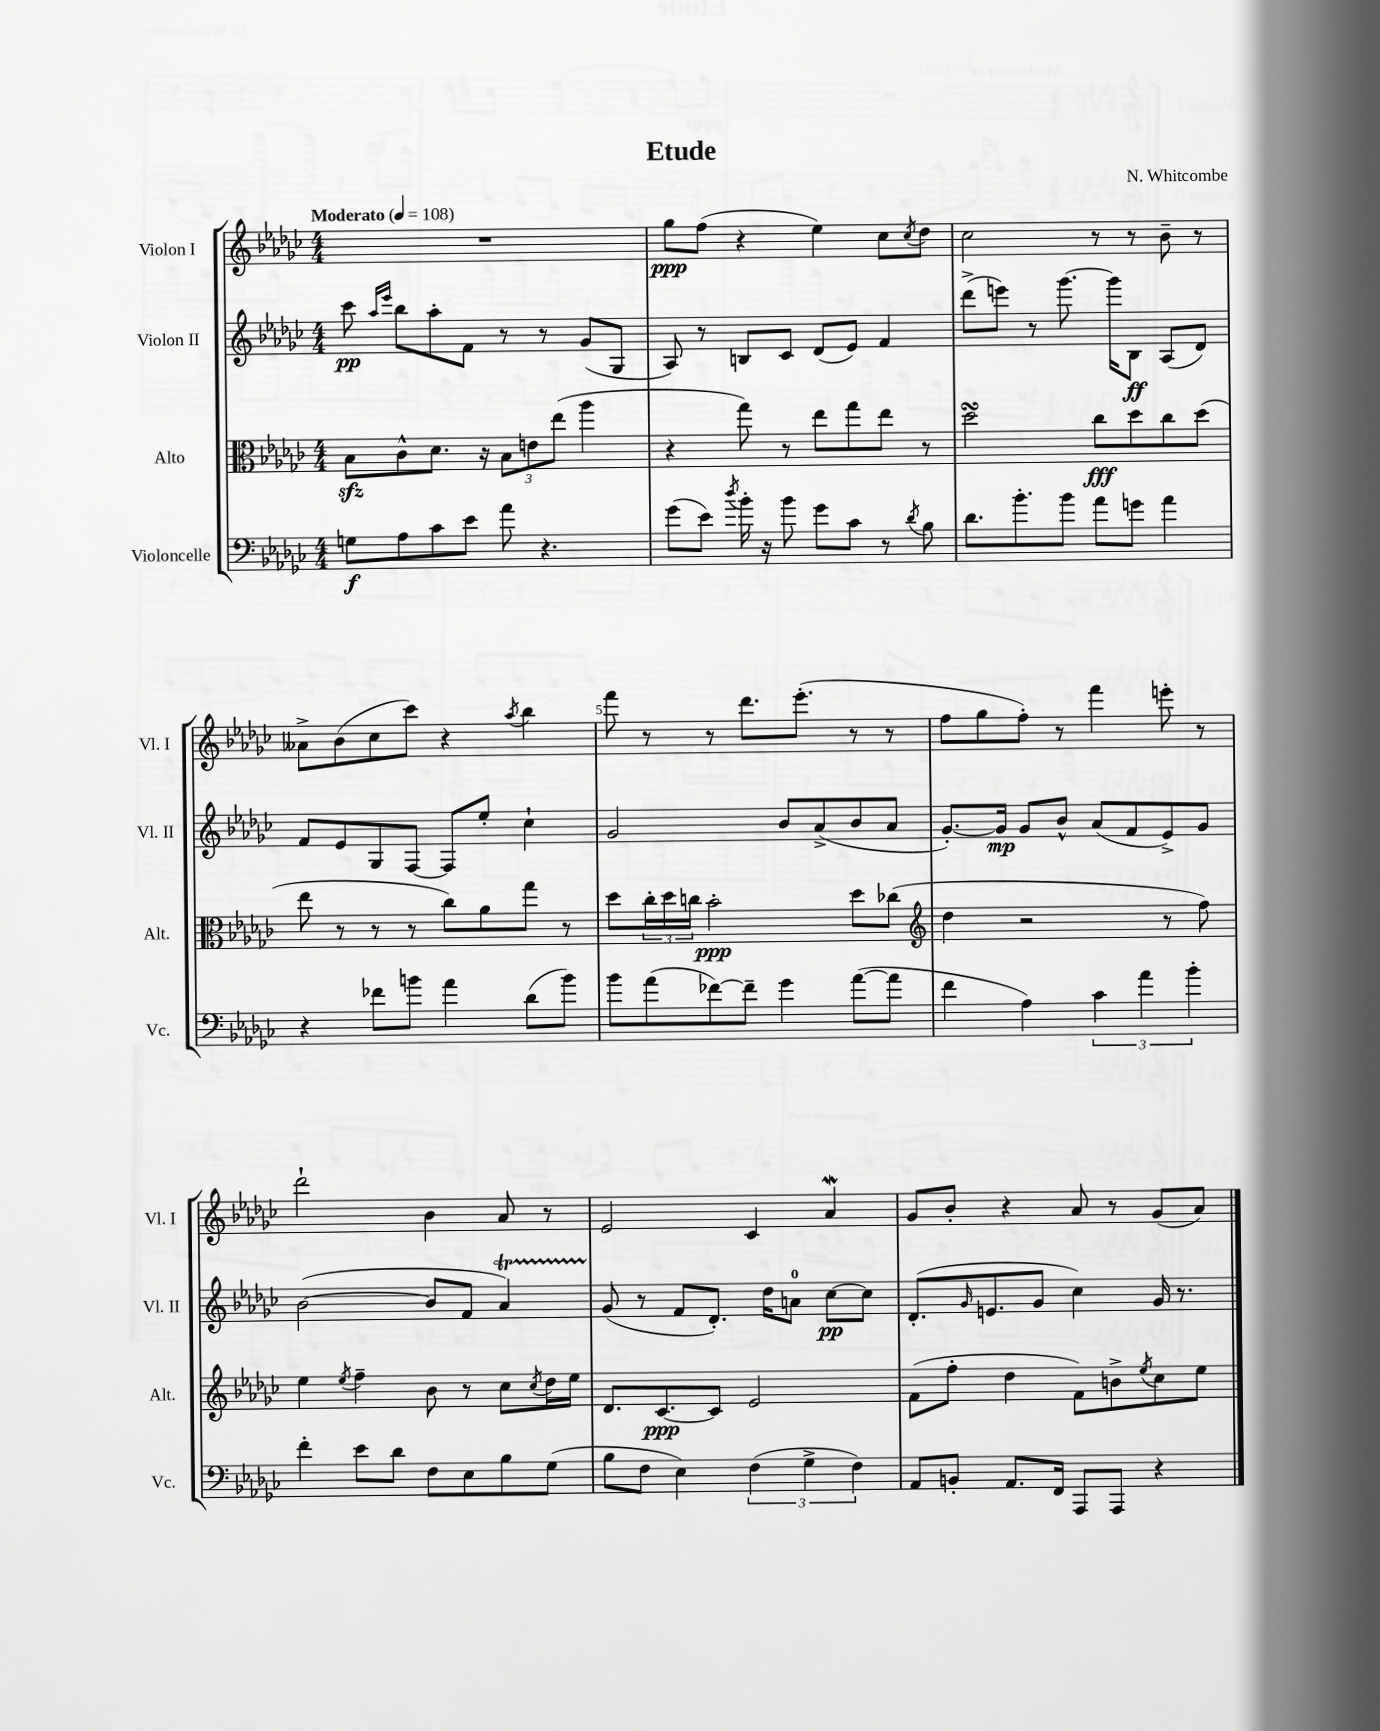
\header { title = "Etude" composer = "N. Whitcombe" }
<<
\new StaffGroup <<
\new Staff = "s0" \with { instrumentName = "Violon I" shortInstrumentName = "Vl. I" } {
    \clef treble \key ges \major \numericTimeSignature \time 4/4 \tempo "Moderato" 4 = 108
    R1 |
    ges''8\ppp f''8( r4 ees''4) ces''8 \acciaccatura { ces''8 } des''8 |
    ces''2 r8 r8 bes'8-- r8 |
    aeses'8-> bes'8( ces''8 ces'''8) r4 \acciaccatura { aes''8 } bes''4 |
    f'''8 r8 r8 des'''8. ees'''8.-.( r8 r8 |
    f''8 ges''8 f''8-.) r8 f'''4 e'''8-. r8 |
    des'''2-! bes'4 aes'8 r8 |
    ees'2 ces'4 aes'4\mordent |
    ges'8 bes'8-. r4 aes'8 r8 ges'8( aes'8) \bar "|." |
}
\new Staff = "s1" \with { instrumentName = "Violon II" shortInstrumentName = "Vl. II" } {
    \clef treble \key ges \major \numericTimeSignature \time 4/4
    ces'''8\pp \grace { aes''16 ees'''16 } bes''8 aes''8-. f'8 r8 r8 ges'8( ges8 |
    aes8) r8 b8 ces'8 des'8( ees'8) f'4 |
    des'''8->( e'''8) r8 ges'''8.~ ges'''16 bes8\ff aes8( des'8) |
    f'8 ees'8 ges8 f8~ f8 ees''8-. ces''4-! |
    ges'2 bes'8 aes'8->( bes'8 aes'8 |
    ges'8.~-.) ges'16\mp ges'8 bes'8-^ aes'8( f'8 ees'8->) ges'8 |
    bes'2~( bes'8 f'8 aes'4\startTrillSpan) |
    ges'8\stopTrillSpan( r8 f'8 des'8.-.) des''16 a'8-0 ces''8~\pp ces''8 |
    des'8.-.( \grace { ges'16 } e'8. ges'8 ces''4) ges'16 r8. \bar "|." |
}
\new Staff = "s2" \with { instrumentName = "Alto" shortInstrumentName = "Alt." } {
    \clef alto \key ges \major \numericTimeSignature \time 4/4
    bes8\sfz ces'8-^ des'8. r16 \tuplet 3/2 { bes8 e'8 ees''8( } aes''4 |
    r4 ges''8) r8 ees''8 ges''8 ees''8 r8 |
    des''2\turn ces''8\fff des''8 ces''8 des''8( |
    ees''8 r8 r8 r8 ces''8) aes'8 ges''8 r8 |
    des''8 \tuplet 3/2 { ces''16-. des''16 c''16 } bes'2-.\ppp des''8 ces''8( |
    \clef treble des''4 r2 r8 f''8) |
    ees''4 \acciaccatura { ees''8 } f''4-- bes'8 r8 ces''8 \acciaccatura { ces''8 } des''16 ees''16 |
    des'8. ces'8.~\ppp ces'8 ees'2 |
    f'8( f''8-. des''4 f'8) b'8-> \acciaccatura { ees''8 } ces''8 ees''8 \bar "|." |
}
\new Staff = "s3" \with { instrumentName = "Violoncelle" shortInstrumentName = "Vc." } {
    \clef bass \key ges \major \numericTimeSignature \time 4/4
    g8\f aes8 ces'8 ees'8 aes'8 r4. |
    ges'8( ees'8) \acciaccatura { des''8 } bes'16-. r16 bes'8 ges'8 ces'8 r8 \acciaccatura { des'8 } bes8 |
    des'8. bes'8.-. bes'8 aes'8 g'8 aes'4 |
    r4 fes'8 b'8 aes'4 des'8( b'8) |
    bes'8 aes'8( fes'8~) fes'8-- ges'4 aes'8~( aes'8 |
    f'4 aes4) \tuplet 3/2 { ces'4 aes'4 bes'4-. } |
    f'4-. ees'8 des'8 f8 ees8 bes8 ges8( |
    bes8 f8 ees4) \tuplet 3/2 { f4( ges4-> f4) } |
    aes,8 b,8-. aes,8. f,16 aes,,8 aes,,8 r4 \bar "|." |
}
>>
>>
\layout { \context { \Score \override BarNumber.break-visibility = ##(#f #t #t) barNumberVisibility = #(every-nth-bar-number-visible 5) } }
